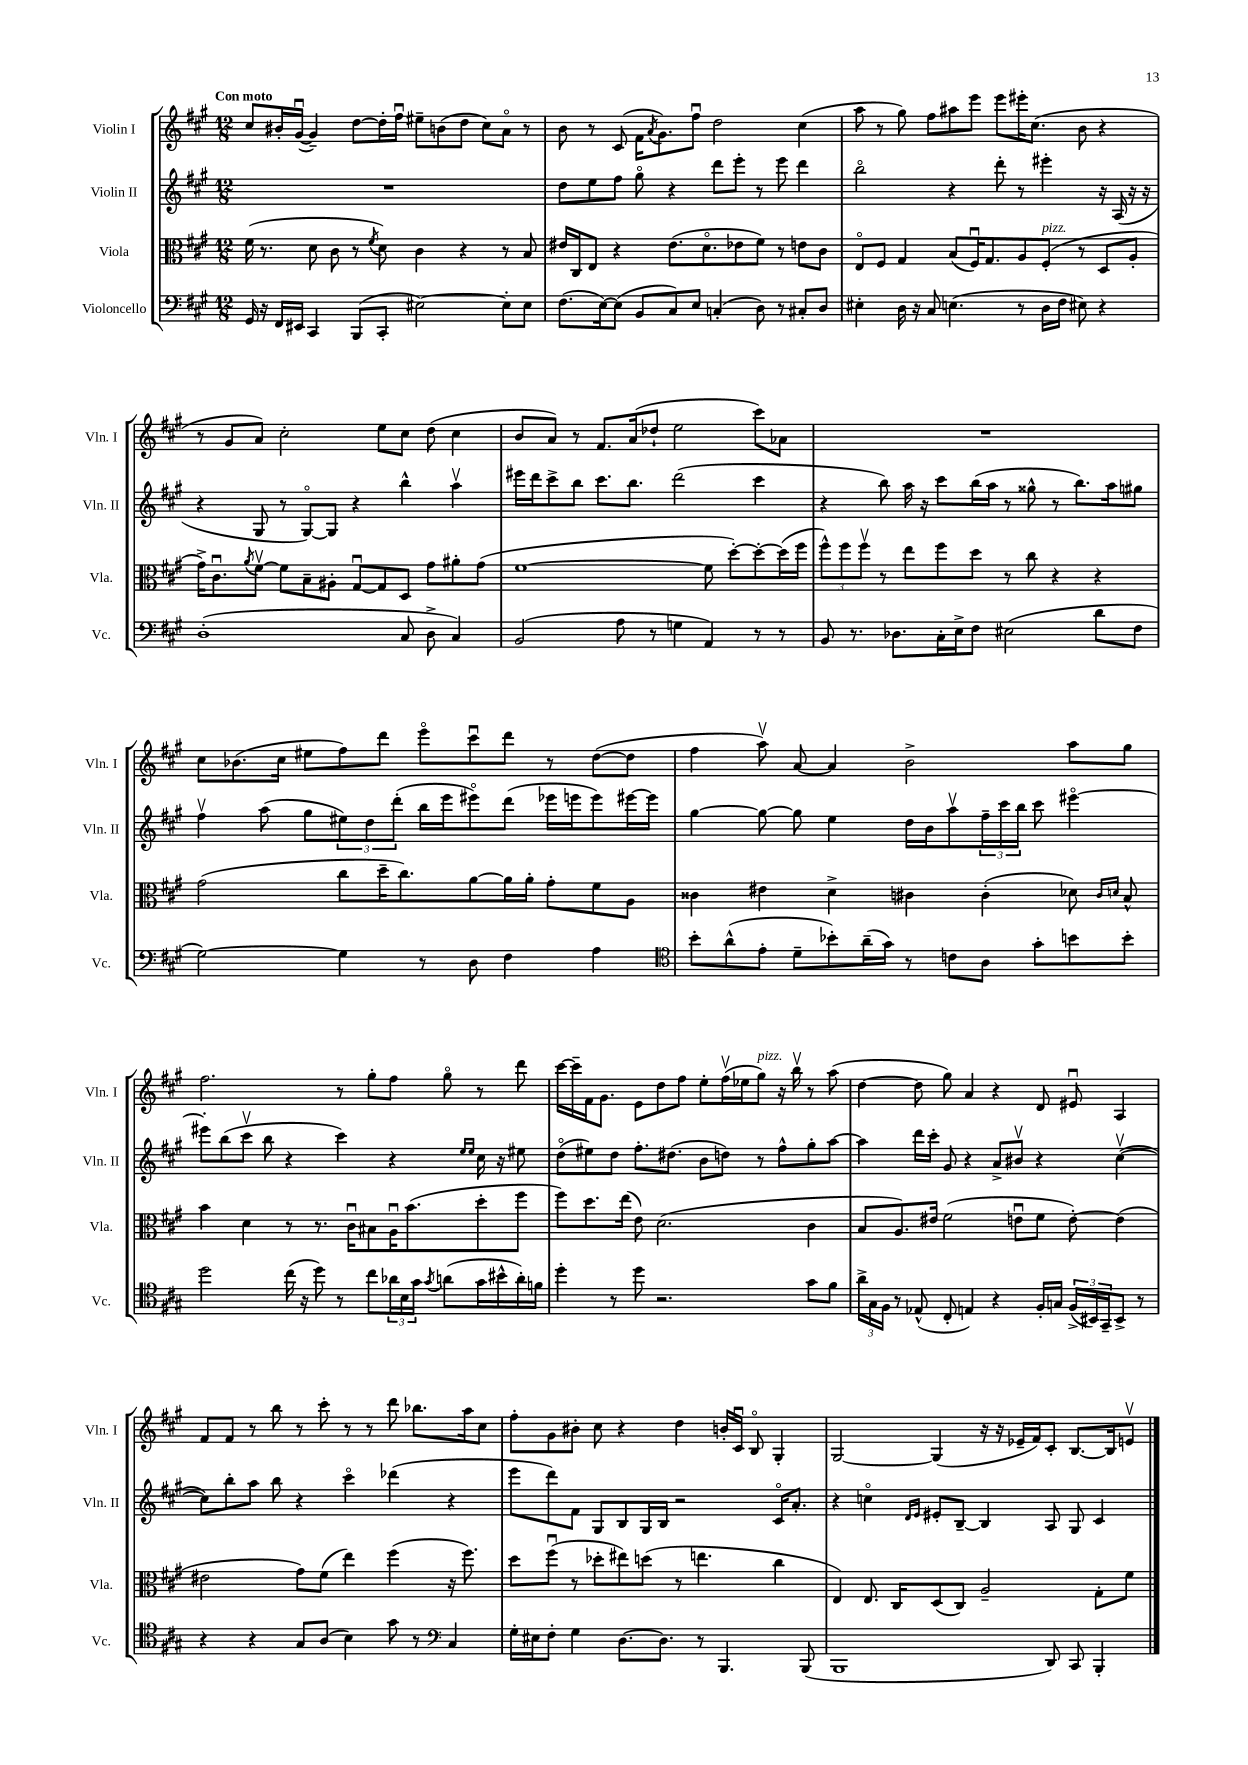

**kern	**kern	**kern	**kern
*part4	*part3	*part2	*part1
*staff4	*staff3	*staff2	*staff1
*I"Violoncello	*I"Viola	*I"Violin II	*I"Violin I
*I'Vc.	*I'Vla.	*I'Vln. II	*I'Vln. I
*clefF4	*clefC3	*clefG2	*clefG2
*k[f#c#g#]	*k[f#c#g#]	*k[f#c#g#]	*k[f#c#g#]
*M12/8	*M12/8	*M12/8	*M12/8
=1	=1	=1	=1
!	!	!	!LO:TX:a:B:t=Con moto
16GG#/	(16f#\	1.r	8cc#/L
16r	8.r	.	.
16FF#/LL	.	.	16b#X'/L
16EE#X/JJ	.	.	([16g#u/JJ
4CC#/	8d\	.	4g#~/])
.	8c#\	.	.
(8BBB/L	8r	.	[8dd\L
.	8qf#/	.	.
8CC#'/J	8d\)	.	16dd'\L]
.	.	.	16ff#u\JJ
[2E#X\)	4c#\	.	8ee#X~\L
.	.	.	(8bn\
.	4r	.	8dd\J
.	.	.	8cc#\L)
8E#'\L]	8r	.	8a\J
8E#\J	8B/	.	8r
=2	=2	=2	=2
(8.F#\L	16e#X/LL	8dd\L	8b\
.	16C#/J	.	.
.	8E/J	8ee\	8r
[16E\k)	.	.	.
(8E\J]	4r	8ff#\J	(8c#/
8BB/L	.	8gg#\	16f#\KL
.	.	.	8qa/
.	.	.	8.g#\)
8C#/)	(8.e#\L	4r	.
8E/J	.	.	8ff#u\J
.	8.d\	.	.
(4Cn'/	.	8ddd\L	2dd\
.	8e-X\	8eee'\J	.
8D\)	8f#\J)	8r	.
8r	8r	8eee\	.
8C#X'/L	8en\L	4ddd\	(4cc#\
8D/J	8c#\J	.	.
=3	=3	=3	=3
4E#X'\	8E/L	2bb\	8aa\
.	8F#/J	.	8r
16D\	4G#/	.	8gg#\)
16r	.	.	.
8C#/	.	.	8ff#\L
(4.En\	(8B/L	4r	8aa#X\
.	16F#u/K)	.	8eee\J
.	8.G#/	.	.
.	.	8ddd'\	8eee\L
8r	8A/	8r	16eee#X'\K
.	.	.	(8.cc#\J
!	!LO:TX:a:i:t=pizz.	!	!
16D\LL	(8F#'/J	4eee#X'\	.
16F#\JJ	.	.	.
8E#X\)	8r	.	8b\
4r	8D/L	16r	4r
.	.	(16A/	.
.	8A'/J	16r	.
.	.	16r	.
!!LO:LB:g=z
=4	=4	=4	=4
(1D'	16g#^\KL)	4r	8r
.	8.c#u\	.	.
.	.	.	8g#/L
.	8qa/	.	.
.	[8f#v\J	8G#/	8a/J)
.	8f#\L]	8r	2cc#'\
.	8B~\	[8G#/L)	.
.	8A#X'\J	8G#/J]	.
.	[8G#u/L	4r	.
.	8G#/]	.	8ee\L
8C#/	8D/J	4bb^^\	8cc#\J
8D^\	8g#\L	.	(8dd\
4C#/)	8a#X'\	4aav\	4cc#\
.	(8g#\J	.	.
=5	=5	=5	=5
(2BB/	[1f#	16eee#X\LL	8b/L
.	.	16ddd\J	.
.	.	8ccc#^\	8a/J)
.	.	8bb\J	8r
.	.	8.ccc#\L	8.f#/L
8A\	.	.	.
.	.	8.bb\J	(16a/k
8r	.	.	8dd-X`/J
4Gn\	.	(2ddd\	2ee\
4AA/)	8f#\]	.	.
.	[8dd'\L)	.	.
8r	8dd'\_	4ccc#\	8ccc#\L)
8r	(16dd\L]	.	8a-X\J
.	16ff#\JJ	.	.
=6	=6	=6	=6
8BB/	12ff#^^\L)	4r	1.r
.	12ff#\	.	.
8.r	.	.	.
.	12ff#v\J	.	.
.	8r	8bb\)	.
8.D-X\L	.	.	.
.	8ee\L	16aa\	.
.	.	16r	.
16C#'\L	8ff#\	8ccc#\L	.
16E^\J	.	.	.
8F#\J	8dd\J	(16bb\L	.
.	.	16aa\JJ	.
(2E#X\	8r	8r	.
.	8cc#\	8gg##X^^\	.
.	4r	8r	.
.	.	8.bb\L)	.
8d\L	4r	.	.
.	.	16aa\k	.
8F#\J	.	8gg#X\J	.
!!LO:LB:g=z
=7	=7	=7	=7
[2G#\)	(2g#\	4ff#v\	8cc#\L
.	.	.	(8.b-X\
.	.	(8aa\	.
.	.	.	16cc#\Jk
.	.	8gg#\L	8ee#X\L
4G#\]	8cc#\L	12ee#X\)	8ff#\)
.	.	12dd\	.
.	16dd~\K	.	8ddd\J
.	.	(12ddd'\J	.
.	8.cc#\)	.	.
8r	.	16bb\LL	8eee\L
.	.	16eee\J	.
8D\	[8a\	8eee#X\)	8ccc#u\
4F#\	16a\L]	(8ddd\J	8ddd\J
.	16a'\JJ	.	.
.	8g#'\L	16eee-X\LL	8r
.	.	16eeen\J	.
4A\	8f#\	8eee\)	([8dd\L
.	8A\J	[16eee#X\L	8dd\J]
.	.	16eee#\JJ]	.
=8	=8	=8	=8
*clefC4	*	*	*
8b'\L	4c##X\	[4gg#\	4ff#\
(8a^^\	.	.	.
8e'\J	4e#X\	8gg#\_	8aav\)
8d~\L	.	8gg#\]	[8a/
8b-X'\)	4d^\	4ee\	4a/]
(16a~\L	.	.	.
16g#\JJ)	.	.	.
8r	4c#X\	16dd\LL	2b^\
.	.	16b\J	.
8cn\L	.	8aav\	.
8A\J	(4c#'\	24ff#~\L	.
.	.	24ccc#\	.
.	.	24bb\JJ	.
8g#'\L	.	8ccc#\	.
8bn\	8d-X\)	[4eee#X\	8aa\L
.	16qqc#/LL	.	.
.	16qqdn/JJ	.	.
8b'\J	8B^^/	.	8gg#\J
!!LO:LB:g=z
=9	=9	=9	=9
2dd\	4b\	8eee#X'\L]	2.ff#\
.	.	(8bb\	.
.	4d\	8ccc#v\J	.
.	.	8bb\	.
(16cc#\	8r	4r	.
16r	.	.	.
8dd\)	8.r	.	.
8r	.	4ccc#\)	8r
.	16c#u\KL	.	.
8cc#\L	8B#X\	.	8gg#'\L
24a-X\L	16Au\K	4r	8ff#\J
24B\	.	.	.
.	(8.b\	.	.
24g#\JJ	.	.	.
8qg#/	.	.	.
(8an\L	.	.	8gg#\
.	.	16qqee/LL	.
.	.	16qqee/JJ	.
16g#\L	8dd'\	16cc#\	8r
16b#X^^\	.	16r	.
16a'\)	8ff#\J	8ee#X\	8ddd\
16fn\JJ	.	.	.
=10	=10	=10	=10
4dd'\	8ff#\L)	(8dd\L	[16ccc#\LL
.	.	.	16ccc#~\]
.	8.dd\	8ee#X\)	16f#\J
.	.	.	8.g#\J
8r	.	8dd\J	.
.	(16ee\Jk	.	.
8dd\	8e\)	8.ff#'\L	8e\L
2.r	(2.d\	.	8dd\
.	.	(8.dd#X\J	.
.	.	.	8ff#\J
.	.	8b\L	8ee'\L
.	.	8ddn\J)	(16ff#v\L
.	.	.	16ee-X\J
!	!	!	!LO:TX:a:i:t=pizz.
.	.	8r	8gg#\J)
.	.	8ff#^^\L	16r
.	.	.	16bbv\
8g#\L	4c#\	8gg#'\	8r
8f#\J	.	[8aa\J	(8aa\
=11	=11	=11	=11
24a^\LL	8B/L	4aa\]	[4dd\
24G#\	.	.	.
24F#\JJ	.	.	.
8r	8.A/)	.	.
(8E-X^^/	.	16ddd\LL	8dd\]
.	16e#X/Jk	16ccc#'\JJ	.
8C#'/	(2f#\	8g#/	8gg#\)
4En/)	.	4r	4a/
4r	.	8a^/L	4r
.	8enu\L	8b#Xv/J	.
16F#'/LL	8f#\J	4r	8d/
16Gn/JJ	.	.	.
(24F#^/LL	[8e'\)	.	8e#Xu/
24BB#X/)	.	.	.
24GG#~/J	.	.	.
8BB#^/J	(4e\]	([4cc#v\	4A/
8r	.	.	.
!!LO:LB:g=z
=12	=12	=12	=12
4r	2e#X\	8cc#\L])	8f#/L
.	.	8bb'\	8f#/J
4r	.	8aa\J	8r
.	.	8bb\	8bb\
8G#/L	8g#\L)	4r	8r
(8A/J	(8f#\J	.	8ccc#'\
4B\)	4ee\)	4ccc#\	8r
.	.	.	8r
8g#\	(4ff#\	(4ddd-X\	8ddd\
8r	.	.	8.bb-X\L
*clefF4	*	*	*
4C#/	16r	4r	.
.	8.ff#\)	.	16aa\k
.	.	.	8cc#\J
=13	=13	=13	=13
16G#'\LL	8dd\L	8eee\L	8ff#'\L
16E#X\J	.	.	.
8F#'\J	(8ff#u\J	8ddd\)	8g#\
4G#\	8r	8f#\J	8b#X'\J
.	8dd-X'\L	8G#/L	8cc#\
[8.D\L	8ee#X\)	8B/	4r
.	(8ddn\J	16G#/L	.
8.D\J]	.	16B/JJ	.
.	8r	2r	4dd\
8r	4.een\	.	.
4.BBB/	.	.	16bn'/LL
.	.	.	16c#u/JJ
.	.	.	8B/
.	4cc#\	16c#/KL	4G#'/
.	.	8.a'/J	.
(8BBB/	.	.	.
=14	=14	=14	=14
1BBB	4E/)	4r	[2G#/
.	8.E/	4ccn\	.
.	16C#/KL	.	.
.	.	16qqd/LL	.
.	.	16qqe/JJ	.
.	(8D/	8e#X'/L	(4G#/]
.	8C#/J)	[8B~/J	.
.	2A~/	4B/]	16r
.	.	.	16r
.	.	.	16e-X~/LL
.	.	.	16f#/J)
8DD/)	.	8A/	8c#'/J
8CC#/	.	8G#/	[8.B/L
4BBB'/	8G#'\L	4c#/	.
.	.	.	16B/k]
.	8f#\J	.	8env/J
==	==	==	==
*-	*-	*-	*-
